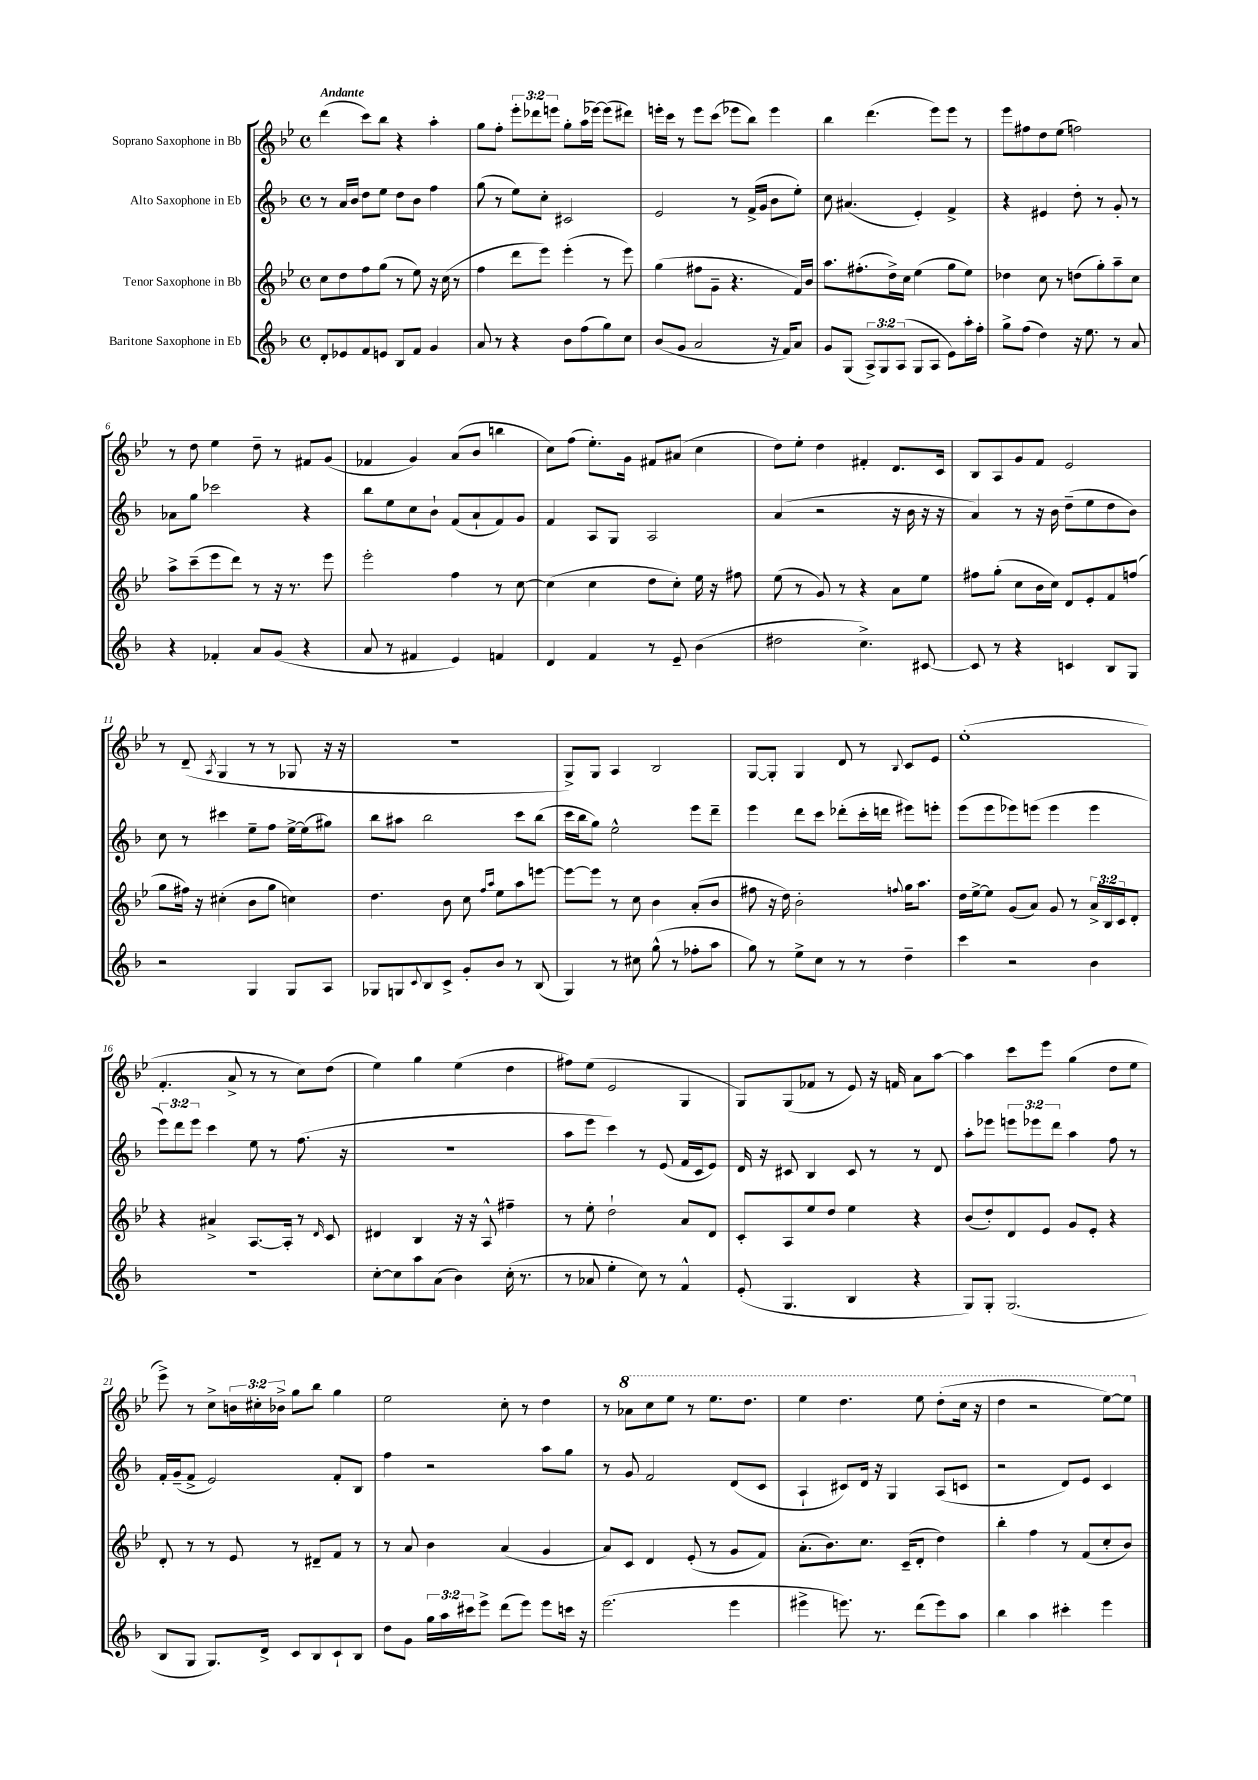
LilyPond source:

<<
\new StaffGroup <<
\new Staff = "s0" \with { instrumentName = "Soprano Saxophone in Bb" } {
    \clef treble \key bes \major \defaultTimeSignature \time 4/4 \override Staff.TupletNumber.text = #tuplet-number::calc-fraction-text \tempo "Andante"
    d'''4( c'''8) bes''8 r4 a''4-. |
    g''8 f''8-. \tuplet 3/2 { ees'''8-. des'''8 e'''8 } g''8-. a''16( ees'''16~) ees'''8( dis'''8) |
    e'''16-. c'''16 r8 e'''8 c'''8( ees'''8 bes''8) ees'''4 |
    bes''4 d'''4.( ees'''8) ees'''8 r8 |
    ees'''8 fis''8 d''8 ees''8( f''2) |
    r8 d''8 ees''4 d''8-- r8 fis'8 g'8( |
    fes'4 g'4) a'8( bes'8 b''4 |
    c''8) f''8( ees''8.-.) g'16 fis'8 ais'8( c''4 |
    d''8) ees''8-. d''4 fis'4-. d'8. c'16 |
    bes8 a8 g'8 f'8 ees'2 |
    r8 d'8--( \acciaccatura { a8 } g4 r8 r8 ges8 r16 r16 |
    R1 |
    g8->) g8 a4 bes2 |
    g8~ g8-. g4 d'8 r8 \appoggiatura { bes8 } c'8 ees'8 |
    ees''1-.( |
    f'4.-. a'8-> r8 r8 c''8) d''8( |
    ees''4) g''4 ees''4( d''4 |
    fis''8) ees''8( ees'2 g4 |
    g8) g8( fes'8 r8 ees'8) r16 f'16 a'8 a''8~ |
    a''4 c'''8 ees'''8 g''4( d''8 ees''8 |
    ees'''8->) r8 c''8-> \tuplet 3/2 { b'16 cis''16-. bes'16-> } g''8 bes''8 g''4 |
    ees''2 c''8-. r8 d''4 |
    r8 \ottava #1 aes''8 c'''8 ees'''8 r8 ees'''8. d'''8. |
    ees'''4 d'''4. ees'''8 d'''8-.( c'''16 r16 |
    d'''4 r2 ees'''8~) ees'''8 \ottava #0 \bar "|." |
}
\new Staff = "s1" \with { instrumentName = "Alto Saxophone in Eb" } {
    \clef treble \key f \major \defaultTimeSignature \time 4/4 \override Staff.TupletNumber.text = #tuplet-number::calc-fraction-text
    r8 a'16 bes'16 d''8 e''8 d''8 bes'8 f''4 |
    g''8( r8 e''8) c''8-. cis'2 |
    e'2 r8 f'16->( g'16 bes'8 e''8-.) |
    c''8 ais'4.( e'4-.) f'4-> |
    r4 eis'4 d''8-. r8 g'8-. r8 |
    aes'8 g''8 ces'''2 r4 |
    bes''8 e''8 c''8 bes'8-! f'8( a'8-! f'8) g'8 |
    f'4 a8 g8 a2 |
    a'4( r2 r16 bes'16 r16 r16 |
    a'4) r8 r16 bes'16 d''8--( e''8 d''8 bes'8) |
    c''8 r8 cis'''4 e''8-- f''8 e''16~-> e''16( gis''8) |
    bes''8 ais''8 bes''2 c'''8 bes''8( |
    c'''16 bes''16 g''8) e''2-^ e'''8 d'''8-- |
    e'''4 d'''8 c'''8 des'''8-.( c'''16-. d'''16 eis'''8) e'''8-. |
    e'''8( e'''8 ees'''8) e'''8( e'''4 e'''4 |
    \tuplet 3/2 { e'''8) d'''8 e'''8 } c'''4 e''8 r8 f''8.( r16 |
    R1 |
    a''8 e'''8 c'''4) r8 e'8( f'16 c'16 e'8) |
    d'16 r16 cis'8 bes4 cis'8 r8 r8 d'8 |
    a''8-. ees'''8 \tuplet 3/2 { e'''8 ees'''8 d'''8 } a''4 f''8 r8 |
    f'16-. g'16--( f'8-> e'2) f'8-. bes8 |
    f''4 r2 a''8 g''8 |
    r8 g'8 f'2 d'8( c'8 |
    a4-! cis'8) d'16 r16 g4 a8( c'8 |
    r2 d'8) e'8 c'4 \bar "|." |
}
\new Staff = "s2" \with { instrumentName = "Tenor Saxophone in Bb" } {
    \clef treble \key bes \major \defaultTimeSignature \time 4/4 \override Staff.TupletNumber.text = #tuplet-number::calc-fraction-text
    c''8 d''8 f''8 g''8( r8 ees''8) r16 c''16( r8 |
    f''4 d'''8 ees'''8) ees'''4-.( r8 ees'''8) |
    g''4( fis''8 g'8-- r4. f'16) bes'16 |
    a''8. fis''8.-.( d''16->) c''16 ees''4( g''8 ees''8) |
    des''4 c''8 r8 d''8( g''8-.) a''8-- c''8 |
    a''8-> c'''8--( ees'''8 d'''8) r8 r16 r8. ees'''8 |
    ees'''2-. f''4 r8 c''8~ |
    c''4( c''4 d''8 c''8-.) ees''16 r16 fis''8 |
    ees''8( r8 g'8) r8 r4 a'8 ees''8 |
    fis''8 g''8-.( c''8 bes'16 c''16) d'8 ees'8-. f'8 f''8( |
    g''8 fis''16) r16 cis''4-.( bes'8 g''8 c''4) |
    d''4. bes'8 c''8 \grace { f''16 a''16 } ees''8 a''8 e'''8~ |
    e'''8~ e'''8 r8 c''8 bes'4 a'8-.( bes'8 |
    fis''8 r16 d''16) bes'2-. \appoggiatura { f''8 } g''16 a''8. |
    d''16 ees''16~-> ees''8 g'8( a'8) g'8 r8 \tuplet 3/2 { a'16-> bes16 c'16 } d'8-. |
    r4 ais'4-> a8.~ a16-. r8 \grace { d'16 } c'8 |
    dis'4 bes4 r16 r16 a8-^ fis''4-- |
    r8 ees''8-. d''2-! a'8 d'8 |
    c'8-. a8 ees''8 d''8 ees''4 r4 |
    bes'8( d''8-.) d'8 ees'8 g'8 ees'8-. r4 |
    d'8-. r8 r8 ees'8 r8 dis'8-- f'8 r8 |
    r8 a'8 bes'4 a'4( g'4 |
    a'8) c'8 d'4 ees'8-.( r8 g'8 f'8) |
    a'8.-.( bes'8.) c''8. c'16--( d'8-. d''4) |
    bes''4-. f''4 r8 f'8( c''8-. bes'8) \bar "|." |
}
\new Staff = "s3" \with { instrumentName = "Baritone Saxophone in Eb" } {
    \clef treble \key f \major \defaultTimeSignature \time 4/4 \override Staff.TupletNumber.text = #tuplet-number::calc-fraction-text
    d'8-. ees'8 f'8 e'8 bes8 f'8 g'4 |
    a'8 r8 r4 bes'8 f''8( g''8) c''8 |
    bes'8( g'8 a'2 r16 f'16) a'8 |
    g'8 g8( \tuplet 3/2 { a8->) g8 a8( } g8 a8 e'8) a''16-. f''16-. |
    g''8-> f''8( d''4) r16 e''8. r8 a'8 |
    r4 fes'4-. a'8 g'8( r4 |
    a'8 r8 fis'4 e'4) f'4 |
    d'4 f'4 r8 e'8-- bes'4( |
    dis''2 c''4.->) cis'8~ |
    cis'8 r8 r4 c'4 bes8 g8 |
    r2 g4 g8 a8 |
    ges8 g8 \appoggiatura { c'8 } bes8 c'8-> g'8-. bes'8 r8 bes8( |
    g4) r8 cis''8 g''8-^( r8 fes''8-. a''8 |
    g''8) r8 e''8-> c''8 r8 r8 d''4-- |
    c'''4 r2 bes'4 |
    R1 |
    c''8~-. c''8 a''8 a'8( bes'4) c''16-.( r8. |
    r8 aes'8 e''4-. c''8) r8 f'4-^ |
    e'8-.( g4. bes4 r4 |
    g8) g8-. g2.( |
    bes8 g8 g8.) d'16-> c'8 bes8 c'8-! bes8 |
    d''8 g'8 \tuplet 3/2 { g''16 a''16 cis'''16 } e'''8-> d'''8( e'''8) e'''8 c'''16 r16 |
    e'''2.( e'''4 |
    eis'''4-> e'''8.) r8. d'''8( e'''8) a''8 |
    bes''4 a''4 cis'''4-. e'''4 \bar "|." |
}
>>
>>
